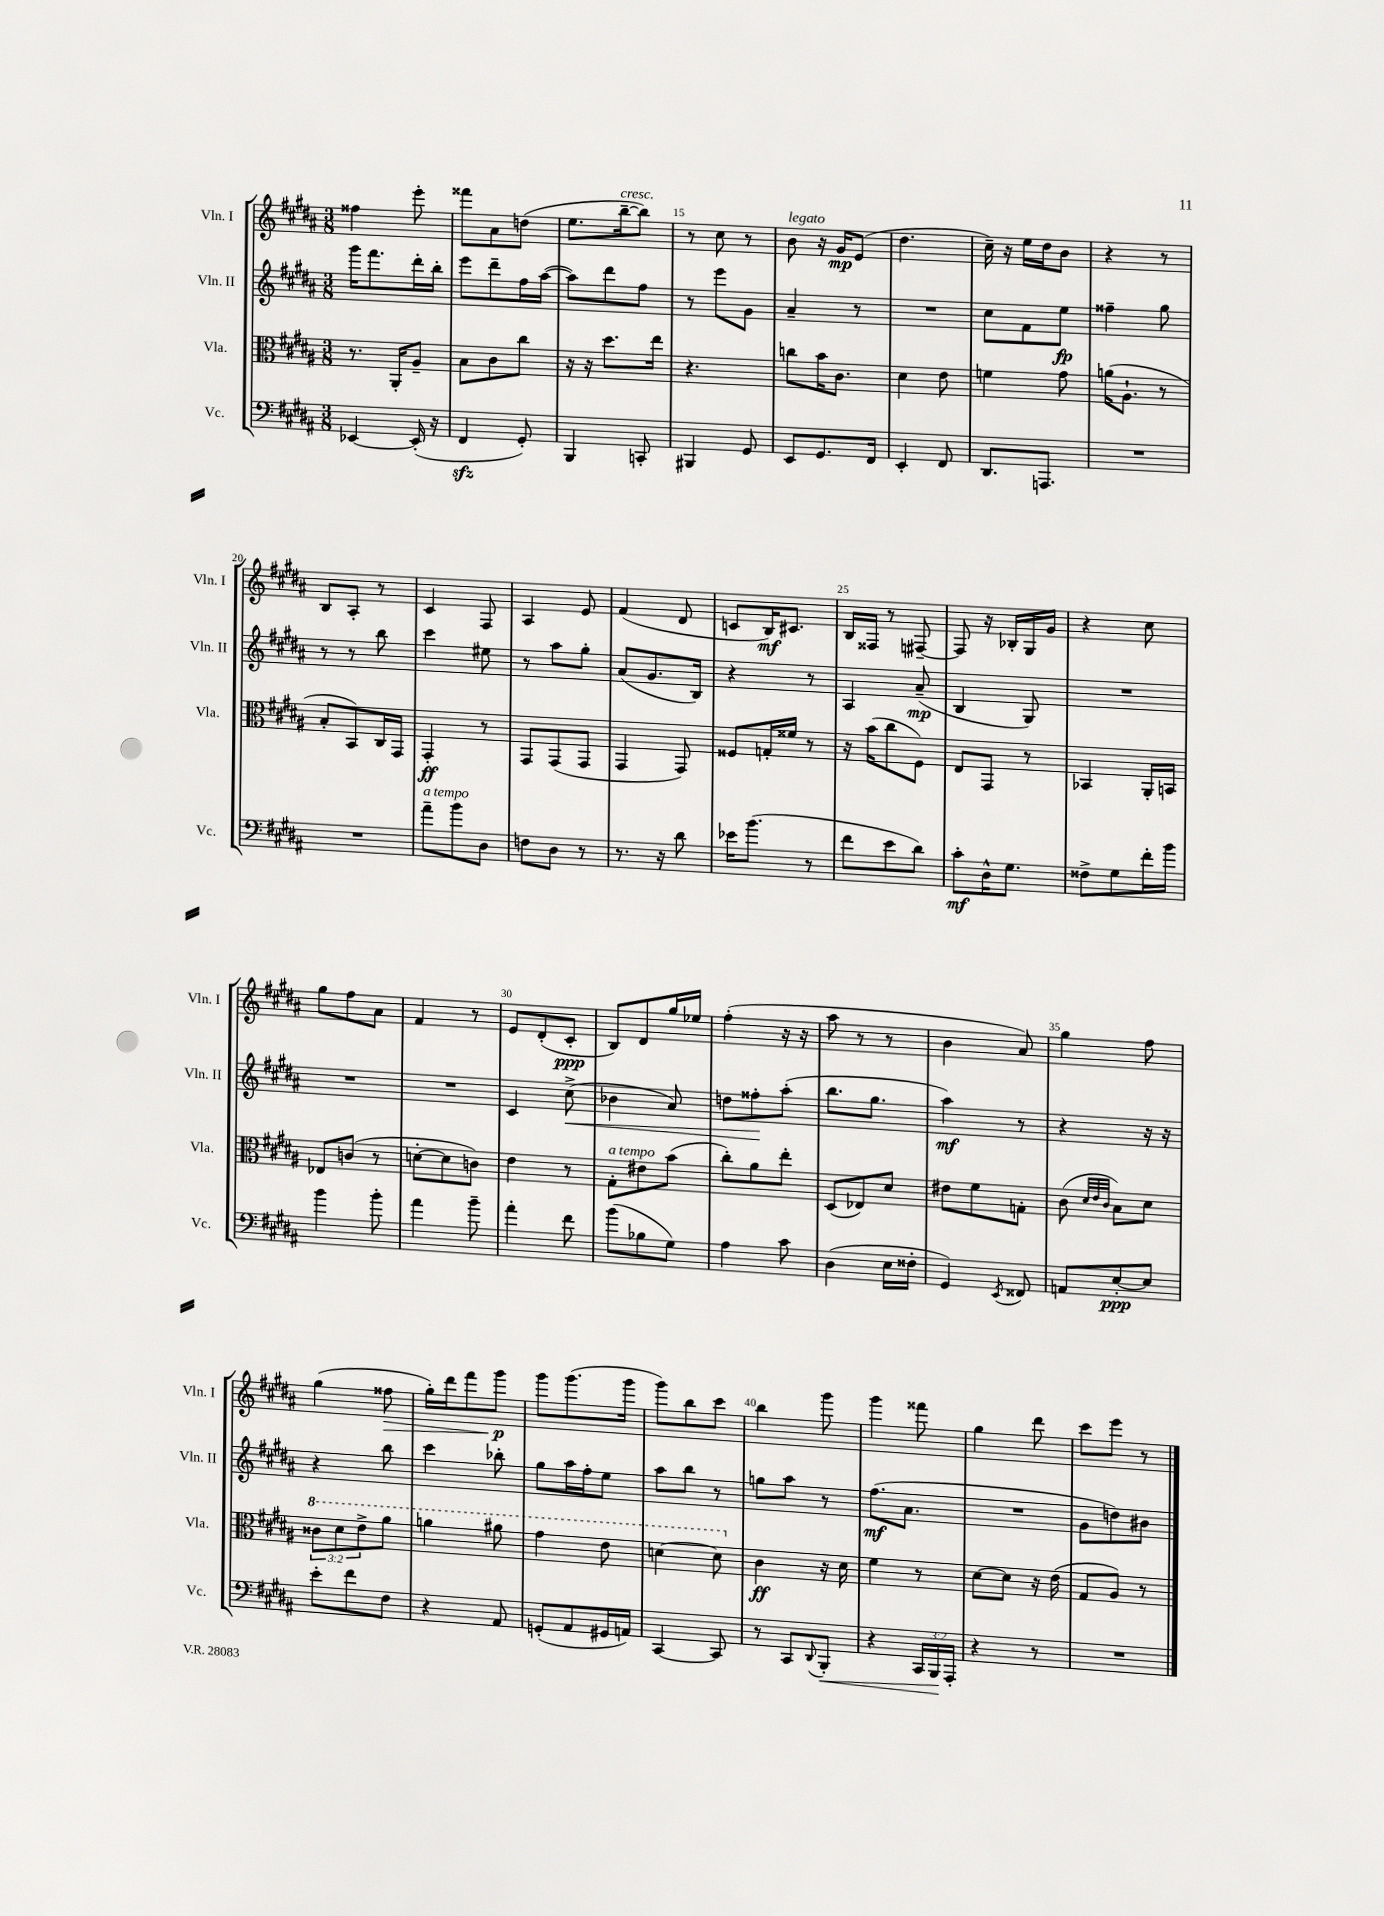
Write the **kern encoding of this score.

**kern	**dynam	**kern	**dynam	**kern	**dynam	**kern	**dynam
*part4	*part4	*part3	*part3	*part2	*part2	*part1	*part1
*staff4	*staff4	*staff3	*staff3	*staff2	*staff2	*staff1	*staff1
*I"Vc.	*	*I"Vla.	*	*I"Vln. II	*	*I"Vln. I	*
*I'Vc.	*	*I'Vla.	*	*I'Vln. II	*	*I'Vln. I	*
*clefF4	*	*clefC3	*	*clefG2	*	*clefG2	*
*k[f#c#g#d#a#]	*	*k[f#c#g#d#a#]	*	*k[f#c#g#d#a#]	*	*k[f#c#g#d#a#]	*
*M3/8	*	*M3/8	*	*M3/8	*	*M3/8	*
=12	=12	=12	=12	=12	=12	=12	=12
[4EE-X/	.	8.r	.	16ggg#\KL	.	4ff##X\	.
.	.	.	.	8.fff#\	.	.	.
.	.	16AA#'/KL	.	.	.	.	.
(16EE-'/]	.	8A#~/J	.	16ddd#'\L	.	8eee'\	.
16r	.	.	.	16bb'\JJ	.	.	.
=13	=13	=13	=13	=13	=13	=13	=13
4FF#zz/	.	8B\L	.	8eee\L	.	8fff##X\L	.
.	.	8c#\	.	8ddd#~\	.	8a#\	.
8GG#'/)	.	8cc#\J	.	16ff#\L	.	(8ddn\J	.
.	.	.	.	([16aa#\JJ	.	.	.
=14	=14	=14	=14	=14	=14	=14	=14
4BBB/	.	16r	.	8aa#\L])	.	8.ee\L	.
.	.	16r	.	.	.	.	.
.	.	8.dd#\L	.	8ddd#\	.	.	.
!	!	!	!	!	!	!LO:TX:a:i:t=cresc.	!
.	.	.	.	.	.	[16bb~\k	.
8CCn'/	.	.	.	8ff#\J	.	8bb\J])	.
.	.	16ee\Jk	.	.	.	.	.
=15	=15	=15	=15	=15	=15	=15	=15
4BBB#X/	.	4.r	.	8r	.	8r	.
.	.	.	.	8eee\L	.	8cc#\	.
8GG#/	.	.	.	8g#\J	.	8r	.
=16	=16	=16	=16	=16	=16	=16	=16
!	!	!	!	!	!	!LO:TX:a:i:t=legato	!
8EE/L	.	8ccn\L	.	4a#~/	.	8b\	.
8.GG#/	.	16b\K	.	.	.	16r	.
.	.	8.c#\J	.	.	.	16g#/KL	mp
.	.	.	.	8r	.	(8e/J	.
16FF#/Jk	.	.	.	.	.	.	.
=17	=17	=17	=17	=17	=17	=17	=17
4EE'/	.	4d#\	.	4.r	.	4.dd#\	.
8FF#/	.	8e\	.	.	.	.	.
=18	=18	=18	=18	=18	=18	=18	=18
8.DD#/L	.	4fn\	.	8cc#\L	.	16cc#~\)	.
.	.	.	.	.	.	16r	.
.	.	.	.	8f#\	.	16ee\LL	.
8.AAAn/J	.	.	.	.	.	16dd#\J	.
.	.	8g#\	.	8ee\J	fp	8b\J	.
=19	=19	=19	=19	=19	=19	=19	=19
4.r	.	(16an\KL	.	4ff##X~\	.	4r	.
.	.	8.A#`\J	.	.	.	.	.
.	.	8r	.	8gg#\	.	8r	.
!!LO:LB:g=z
=20	=20	=20	=20	=20	=20	=20	=20
4.r	.	8B'/L	.	8r	.	8B/L	.
.	.	8BB/)	.	8r	.	8A#'/J	.
.	.	16C#/L	.	8bb\	.	8r	.
.	.	16GG#/JJ	.	.	.	.	.
=21	=21	=21	=21	=21	=21	=21	=21
!LO:TX:a:i:t=a tempo	!	!	!	!	!	!	!
8a#~\L	.	4GG#'/	ff	4ccc#\	.	4c#/	.
8b\	.	.	.	.	.	.	.
8D#\J	.	8r	.	8ee#X\	.	8F#/	.
=22	=22	=22	=22	=22	=22	=22	=22
8Fn\L	.	8GG#/L	.	8r	.	4A#/	.
8D#\J	.	(8GG#/	.	8aa#\L	.	.	.
8r	.	8GG#/J	.	8gg#'\J	.	8e/	.
=23	=23	=23	=23	=23	=23	=23	=23
8.r	.	4GG#/	.	(8a#/L	.	(4f#/	.
.	.	.	.	8.g#/	.	.	.
16r	.	.	.	.	.	.	.
8d#\	.	8GG#/)	.	.	.	8d#/	.
.	.	.	.	16B/Jk)	.	.	.
=24	=24	=24	=24	=24	=24	=24	=24
16e-X\KL	.	8F##X/L	.	4r	.	8cn/L	.
(8.b\J	.	.	.	.	.	.	.
.	.	16Gn'/L	.	.	.	16B/K)	mf
.	.	16f##X/JJ	.	.	.	8.c#X/J	.
8r	.	8r	.	8r	.	.	.
=25	=25	=25	=25	=25	=25	=25	=25
8f#\L	.	16r	.	4A#/	.	16B/LL	.
.	.	(16b\KL	.	.	.	16F##X/JJ	.
8e\	.	8cc#\	.	.	.	8r	.
8d#\J)	.	8F#\J)	.	(8a#~/	mp	[8F#X~/	.
=26	=26	=26	=26	=26	=26	=26	=26
8c#'\L	mf	8E/L	.	4B/	.	8F#/]	.
16D#^^\K	.	8GG#/J	.	.	.	16r	.
8.G#\J	.	.	.	.	.	16B-X'/LL	.
.	.	8r	.	8G#/)	.	16G#/	.
.	.	.	.	.	.	16g#/JJ	.
=27	=27	=27	=27	=27	=27	=27	=27
8F##X^\L	.	4BB-X/	.	4.r	.	4r	.
8G#\	.	.	.	.	.	.	.
16f#'\L	.	16AA#'/LL	.	.	.	8cc#\	.
16b\JJ	.	16BBn/JJ	.	.	.	.	.
!!LO:LB:g=z
=28	=28	=28	=28	=28	=28	=28	=28
4b\	.	8E-X/L	.	4.r	.	8gg#\L	.
.	.	(8cn/J	.	.	.	8ff#\	.
8b'\	.	8r	.	.	.	8a#\J	.
=29	=29	=29	=29	=29	=29	=29	=29
4a#\	.	[8dn'\L	.	4.r	.	4f#/	.
.	.	8d\]	.	.	.	.	.
8b~\	.	8cn\J)	.	.	.	8r	.
=30	=30	=30	=30	=30	=30	=30	=30
4a#'\	.	4e\	.	4c#/	.	8e/L	.
.	.	.	.	.	.	(8d#'/	.
!	!	!	!	!	!LO:HP:b	!	!
8f#\	.	8r	.	(8cc#^\	<	8c#'/J	ppp
=31	=31	=31	=31	=31	=31	=31	=31
!	!	!LO:TX:a:i:t=a tempo	!	!	!	!	!
(8b\L	.	8G#'\L	.	4b-X\	.	8B/L)	.
8B-X\	.	8e#X\	.	.	.	8d#/	.
8G#\J)	.	(8b\J	.	8a#/)	.	16gg#/L	.
.	.	.	.	.	.	16ee-X/JJ	.
=32	=32	=32	=32	=32	=32	=32	=32
4A#\	.	8cc#'\L)	.	8ddn\L	.	(4ff#'\	.
.	.	8a#\	.	8ff##X'\	.	.	.
8c#\	.	8ee'\J	.	(8aa#'\J	[	16r	.
.	.	.	.	.	.	16r	.
=33	=33	=33	=33	=33	=33	=33	=33
(4D#\	.	(8D#/L	.	8.bb\L	.	8aa#\	.
.	.	8E-X/)	.	.	.	8r	.
.	.	.	.	8.gg#\J	.	.	.
16E\LL	.	8d#/J	.	.	.	8r	.
16F##X'\JJ	.	.	.	.	.	.	.
=34	=34	=34	=34	=34	=34	=34	=34
4GG#/)	.	8e#X\L	.	4aa#\)	mf	4b\	.
.	.	8f#\	.	.	.	.	.
8qEE/	.	.	.	.	.	.	.
8FF##X/	.	8Gn'\J	.	8r	.	8a#/)	.
=35	=35	=35	=35	=35	=35	=35	=35
8AAn/L	.	(8c#\	.	4r	.	4gg#\	.
.	.	32qqd#/LLL	.	.	.	.	.
.	.	32qqe/	.	.	.	.	.
.	.	32qqc#/JJJ	.	.	.	.	.
[8E'/	ppp	8B\L)	.	.	.	.	.
8E/J]	.	8d#\J	.	16r	.	8ff#\	.
.	.	.	.	16r	.	.	.
!!LO:LB:g=z
=36	=36	=36	=36	=36	=36	=36	=36
*	*	*8va	*	*	*	*	*
8e'\L	.	12cc##X\L	.	4r	.	(4gg#\	.
.	.	12dd#\	.	.	.	.	.
8f#\	.	.	.	.	.	.	.
.	.	12ee^\	.	.	.	.	.
!	!	!	!	!	!	!	!LO:HP:b
8F#\J	.	8aa#\J	.	8bb\	.	8ff##X\	>
=37	=37	=37	=37	=37	=37	=37	=37
4r	.	4aan\	.	4ccc#\	.	16gg#'\LL)	.
.	.	.	.	.	.	16ddd#\J	.
.	.	.	.	.	.	8fff#\	.
8AA#/	.	8aa#X\	.	8bb-X'\	.	8ggg#\J	p
.	.	.	.	.	.	.	]
=38	=38	=38	=38	=38	=38	=38	=38
(8GGn'/L	.	4gg#\	.	8gg#\L	.	8ggg#\L	.
8AA#/	.	.	.	16aa#\L	.	(8.ggg#\	.
.	.	.	.	16ff#'\J	.	.	.
16GG#X/L	.	8ee\	.	8ee\J	.	.	.
16AAn/JJ)	.	.	.	.	.	16ggg#\Jk	.
=39	=39	=39	=39	=39	=39	=39	=39
[4CC#/	.	[4ddn\	.	8aa#\L	.	8ggg#\L)	.
.	.	.	.	8bb\J	.	8bb\	.
8CC#/]	.	8dd\]	.	8r	.	8ccc#\J	.
=40	=40	=40	=40	=40	=40	=40	=40
*	*	*X8va	*	*	*	*	*
8r	.	4c#\	ff	8ggn\L	.	4bb\	.
8CC#/L	.	.	.	8aa#\J	.	.	.
8qqDD#/	.	.	.	.	.	.	.
!	!LO:HP:b	!	!	!	!	!	!
8BBB'/J	<	16r	.	8r	.	8ggg#\	.
.	.	16d#\	.	.	.	.	.
=41	=41	=41	=41	=41	=41	=41	=41
4r	.	4f#\	.	(8.ff#\L	mf	4ggg#\	.
.	.	.	.	8.a#\J	.	.	.
24CC#/LL	.	8r	.	.	.	8fff##X\	.
24BBB/	.	.	.	.	.	.	.
24AAA#'/JJ	[	.	.	.	.	.	.
=42	=42	=42	=42	=42	=42	=42	=42
4r	.	[8d#\L	.	4.r	.	4gg#\	.
.	.	8d#\J]	.	.	.	.	.
8r	.	16r	.	.	.	8ddd#\	.
.	.	(16e\	.	.	.	.	.
=43	=43	=43	=43	=43	=43	=43	=43
4.r	.	8G#/L	.	8g#\L	.	8ccc#\L	.
.	.	8A#/J)	.	8ddn\)	.	8eee\J	.
.	.	8r	.	8b#X\J	.	8r	.
==	==	==	==	==	==	==	==
*-	*-	*-	*-	*-	*-	*-	*-
